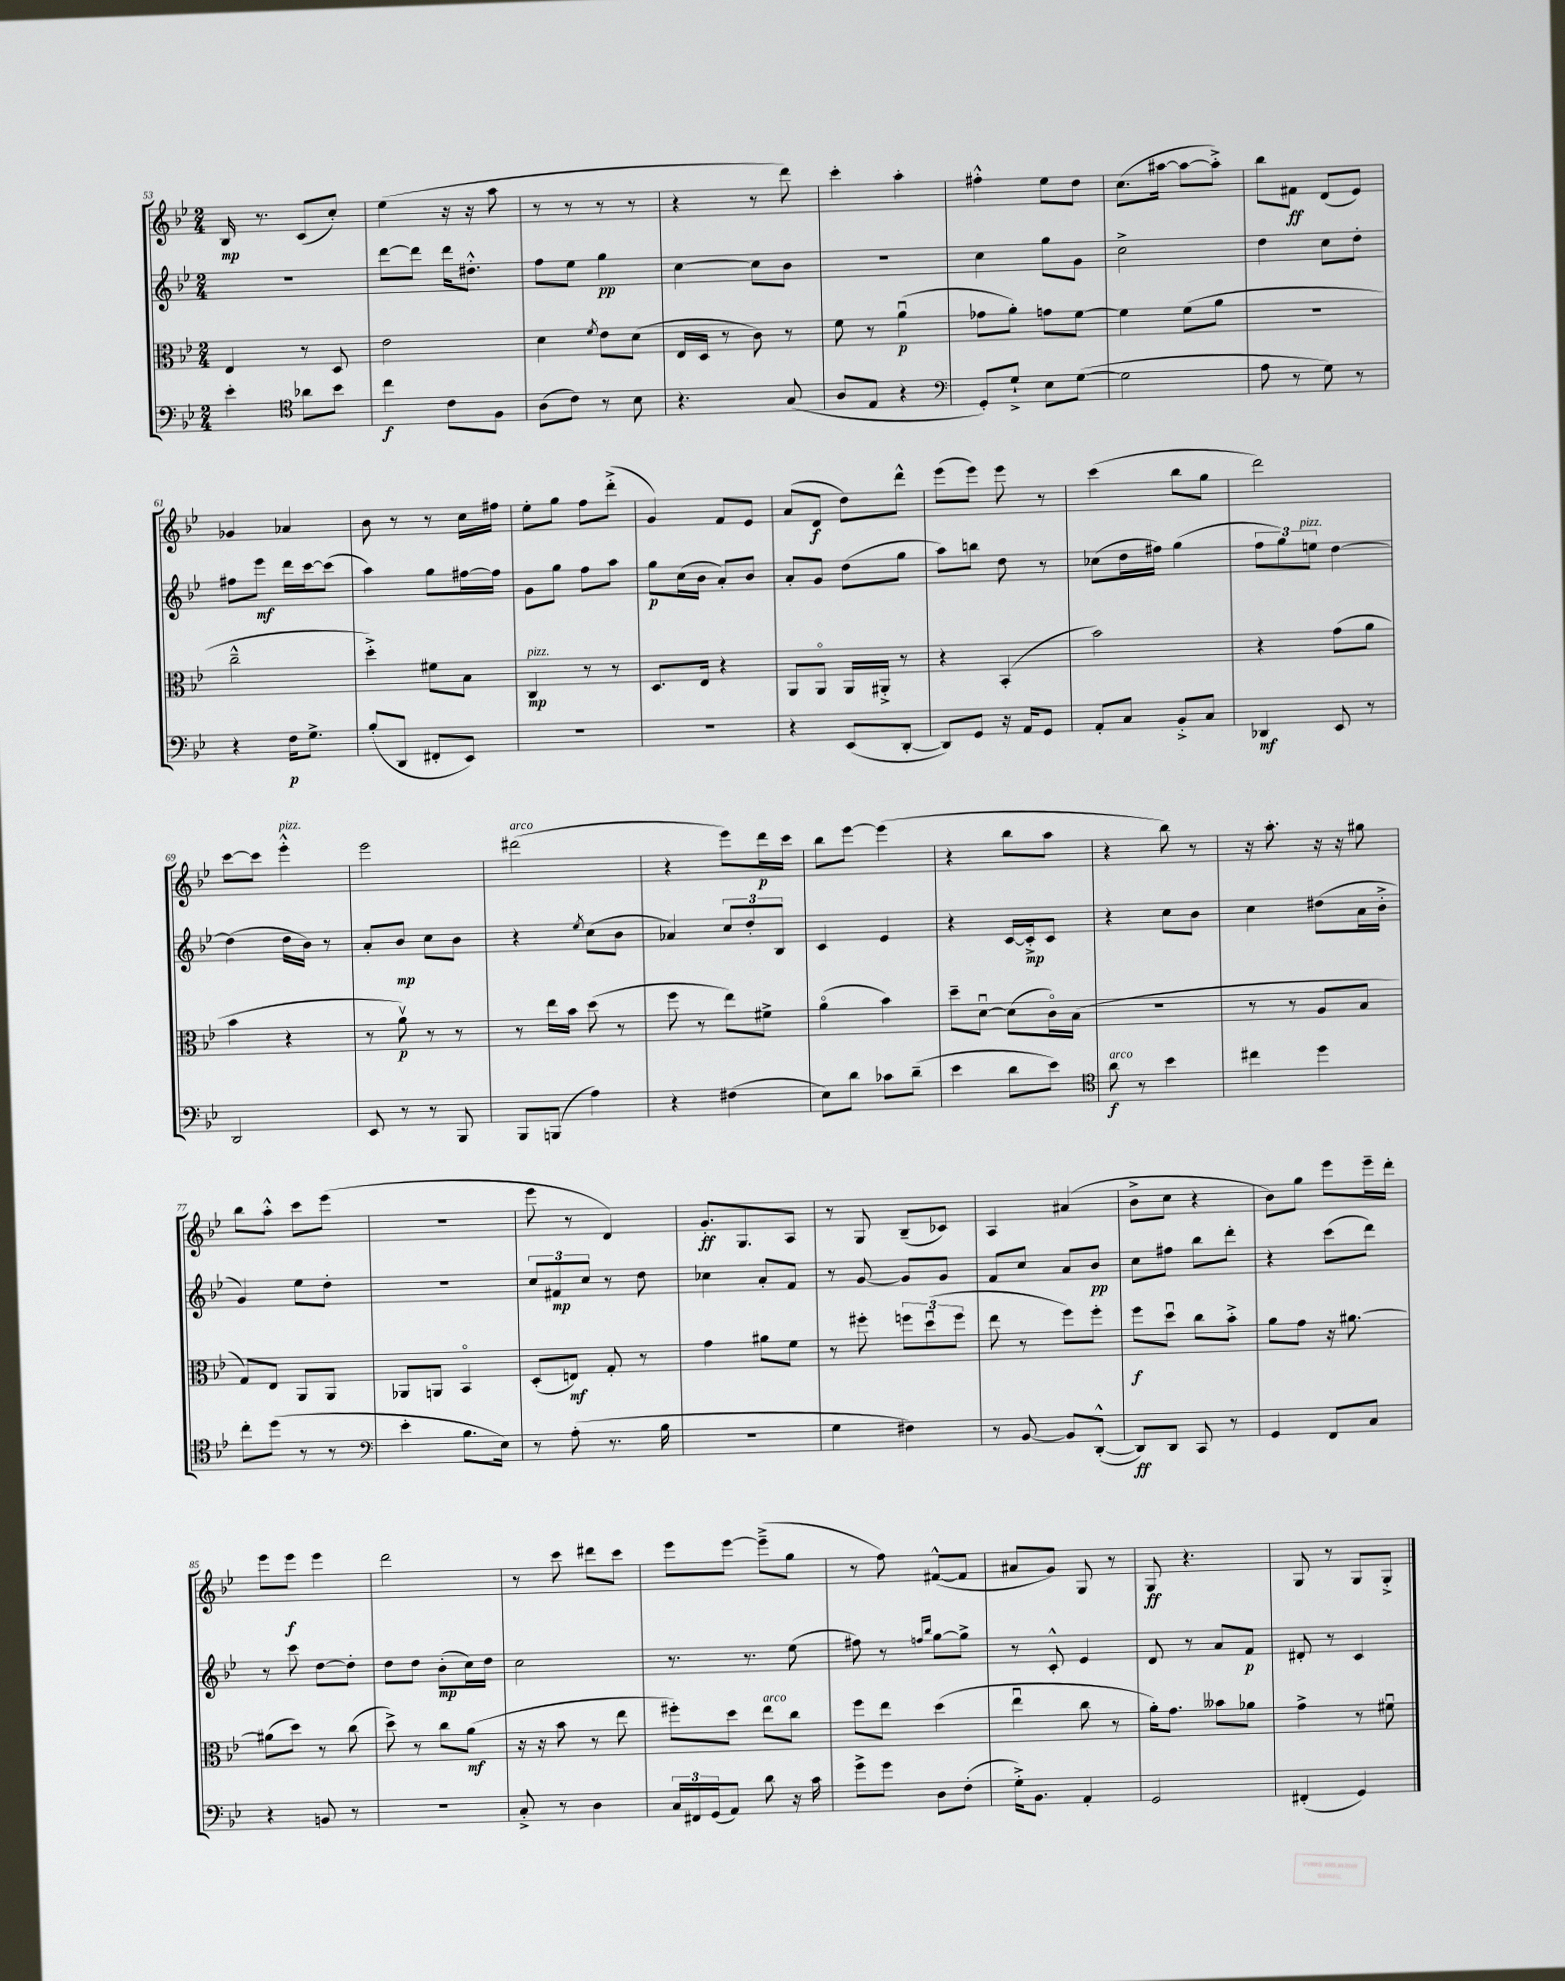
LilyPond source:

<<
\new StaffGroup <<
\new Staff = "s0" {
    \clef treble \key bes \major \numericTimeSignature \time 2/4
    bes16\mp r8. c'8( c''8-.) |
    ees''4( r16 r16 a''8 |
    r8 r8 r8 r8 |
    r4 r8 d'''8) |
    c'''4-. a''4-. |
    fis''4-.-^ ees''8 d''8 |
    c''8.( ais''16~ ais''8~ ais''8-.->) |
    bes''8 fis'8\ff d'8( ees'8) |
    ges'4 aes'4 |
    bes'8 r8 r8 c''16 fis''16 |
    ees''8-. g''8 f''8 d'''8-.->( |
    g'4) f'8 ees'8 |
    a'8( d'8\f d''8) d'''8-^ |
    ees'''8( ees'''8) ees'''8 r8 |
    c'''4( bes''8 g''8 |
    d'''2) |
    c'''8~ c'''8 ees'''4-.-^^\markup { \italic "pizz." } |
    ees'''2 |
    dis'''2^\markup { \italic "arco" }( |
    r4 ees'''8) d'''16\p c'''16 |
    bes''8 ees'''8~ ees'''4( |
    r4 bes''8 a''8 |
    r4 bes''8) r8 |
    r16 a''8.-. r16 r16 gis''8 |
    bes''8 a''8-.-^ c'''8 ees'''8( |
    R2 |
    ees'''8 r8 d'4) |
    g'8.-.\ff g8. a8 |
    r8 g8 bes8--( ces'8) |
    a4 ais'4( |
    bes'8-> c''8 r4 |
    bes'8) g''8 ees'''8 ees'''16-- d'''16-. |
    ees'''8 ees'''8\f ees'''4 |
    d'''2 |
    r8 c'''8 dis'''8 c'''8 |
    ees'''8 ees'''8~ ees'''8--->( g''8 |
    r8 f''8) fis'8~-^( fis'8 |
    ais'8 g'8) g8 r8 |
    g8\ff r4. |
    g8 r8 g8 g8-.-> \bar "|." |
}
\new Staff = "s1" {
    \clef treble \key bes \major \numericTimeSignature \time 2/4
    R2 |
    d'''8~ d'''8 d'''16 dis''8.-.-^ |
    f''8 ees''8 g''4\pp |
    c''4~ c''8 bes'8 |
    R2 |
    c''4 g''8 g'8 |
    c''2-> |
    d''4 c''8 d''8-. |
    fis''8 ees'''8\mf d'''16 c'''16~ c'''8( |
    a''4) g''8 fis''16~ fis''16 |
    g'8 g''8 f''8 a''8 |
    g''8\p c''16( bes'16 a'8-.) bes'8 |
    a'8-. g'8 d''8( g''8 |
    a''8) b''8 d''8 r8 |
    ces''8( d''16 fis''16) g''4( |
    \tuplet 3/2 { f''8 g''8) e''8^\markup { \italic "pizz." } } d''4~ |
    d''4( d''16 bes'16) r8 |
    a'8-. bes'8\mp c''8 bes'8 |
    r4 \acciaccatura { ees''8 } c''8( bes'8 |
    aes'4) \tuplet 3/2 { c''8 d''8-. bes8 } |
    c'4 ees'4 |
    r4 c'16~ c'16-.->\mp c'8 |
    r4 c''8 bes'8 |
    c''4 dis''8( a'16 bes'16-.-> |
    g'4) ees''8 d''8-. |
    R2 |
    \tuplet 3/2 { c''8 fis'8\mp c''8 } r8 d''8 |
    ces''4 a'8-. f'8 |
    r8 g'8~ g'8 g'8 |
    f'8 c''8 a'8 bes'8\pp |
    c''8 fis''8 bes''8 d'''8-. |
    r4 c'''8( d'''8) |
    r8 c'''8 d''8~ d''8-. |
    d''8 d''8 bes'8-.\mp( c''16) d''16 |
    c''2 |
    r8. r8. ees''8( |
    fis''8) r8 \grace { f''16 bes''16 } g''8~ g''8-> |
    r8 c'8-.-^ ees'4 |
    d'8 r8 a'8 f'8\p |
    dis'8-. r8 c'4 \bar "|." |
}
\new Staff = "s2" {
    \clef alto \key bes \major \numericTimeSignature \time 2/4
    ees4 r8 d8 |
    ees'2 |
    d'4 \acciaccatura { f'8 } ees'8 d'8( |
    ees16 d16 r8 c'8) r8 |
    f'8 r8 a'4\downbow\p( |
    ges'8 a'8-.) g'8 f'8~ |
    f'4 f'8( a'8 |
    r2 |
    c''2---^ |
    d''4-.->) fis'8 bes8 |
    c4\mp^\markup { \italic "pizz." } r8 r8 |
    d8. ees16 r4 |
    a,8 a,8\flageolet a,16 ais,16-.-> r8 |
    r4 bes,4-.( |
    bes'2) |
    r4 g'8( a'8 |
    bes'4 r4 |
    r8 a'8\upbow\p) r8 r8 |
    r8 ees''16 bes'16 d''8( r8 |
    f''8 r8 ees''8) fis'8-> |
    a'4\flageolet( bes'4) |
    d''8-- d'8~\downbow d'8( c'16\flageolet) bes16( |
    R2 |
    r8 r8 a8 bes8 |
    g8) ees8 a,8 a,8 |
    aes,8 a,8 bes,4\flageolet |
    d8-.( e8\mf) g8-. r8 |
    g'4 ais'8 f'8 |
    r8 fis''8-. \tuplet 3/2 { f''8 d''8\downbow( f''8 } |
    ees''8 r8 f''8) f''8-. |
    f''8\f d''8\downbow c''8 bes'8-.-> |
    a'8 g'8 r16 ais'8.~ |
    ais'8( d''8) r8 c''8( |
    d''8->) r8 c''8 a'8\mf( |
    r16 r16 bes'8 r8 ees''8 |
    fis''8-.) d''8 ees''8^\markup { \italic "arco" } c''8 |
    f''8 ees''8 d''4( |
    ees''4\downbow c''8 r8 |
    a'16-.) g'8. beses'8 aes'8 |
    g'4-> r8 fis'8\downbow \bar "|." |
}
\new Staff = "s3" {
    \clef bass \key bes \major \numericTimeSignature \time 2/4
    ees'4-. \clef tenor aes'8 bes'8 |
    c''4\f c'8 f8 |
    a8( c'8) r8 bes8 |
    r4. g8( |
    a8 ees8 r4 |
    \clef bass g,8-.) g8-!-> ees8 g8~( |
    g2 |
    a8 r8 g8) r8 |
    r4 f16\p g8.-> |
    bes8-.( d,8 fis,8-. ees,8) |
    R2 |
    R2 |
    r4 ees,8( d,8~-. |
    d,8) g,8 r16 a,16 g,8 |
    a,8-. c8 bes,8-.-> c8 |
    des,4\mf ees,8 r8 |
    d,2 |
    ees,8 r8 r8 bes,,8 |
    bes,,8 b,,8( a4) |
    r4 fis4( |
    ees8) d'8 ces'8 d'8--( |
    ees'4 d'8 ees'8) |
    \clef tenor a'8\f^\markup { \italic "arco" } r8 bes'4 |
    cis''4 d''4 |
    c''8-. d''8( r8 r8 |
    \clef bass ees'4-. bes8. ees16) |
    r8 a8-.( r8. bes16 |
    R2 |
    g4 fis4) |
    r8 bes,8~ bes,8 d,8~-.-^( |
    d,8\ff) d,8 c,8 r8 |
    g,4 f,8 c8 |
    r4 b,8 r8 |
    r2 |
    c8-.-> r8 d4 |
    \tuplet 3/2 { c16 fis,16 g,16( } a,8) d'8 r16 c'16 |
    g'8-> g'8 d8 f8-.( |
    g16-.->) bes,8. a,4-. |
    g,2 |
    fis,4-.( g,4) \bar "|." |
}
>>
>>
\layout { \context { \Score currentBarNumber = #53 } }
